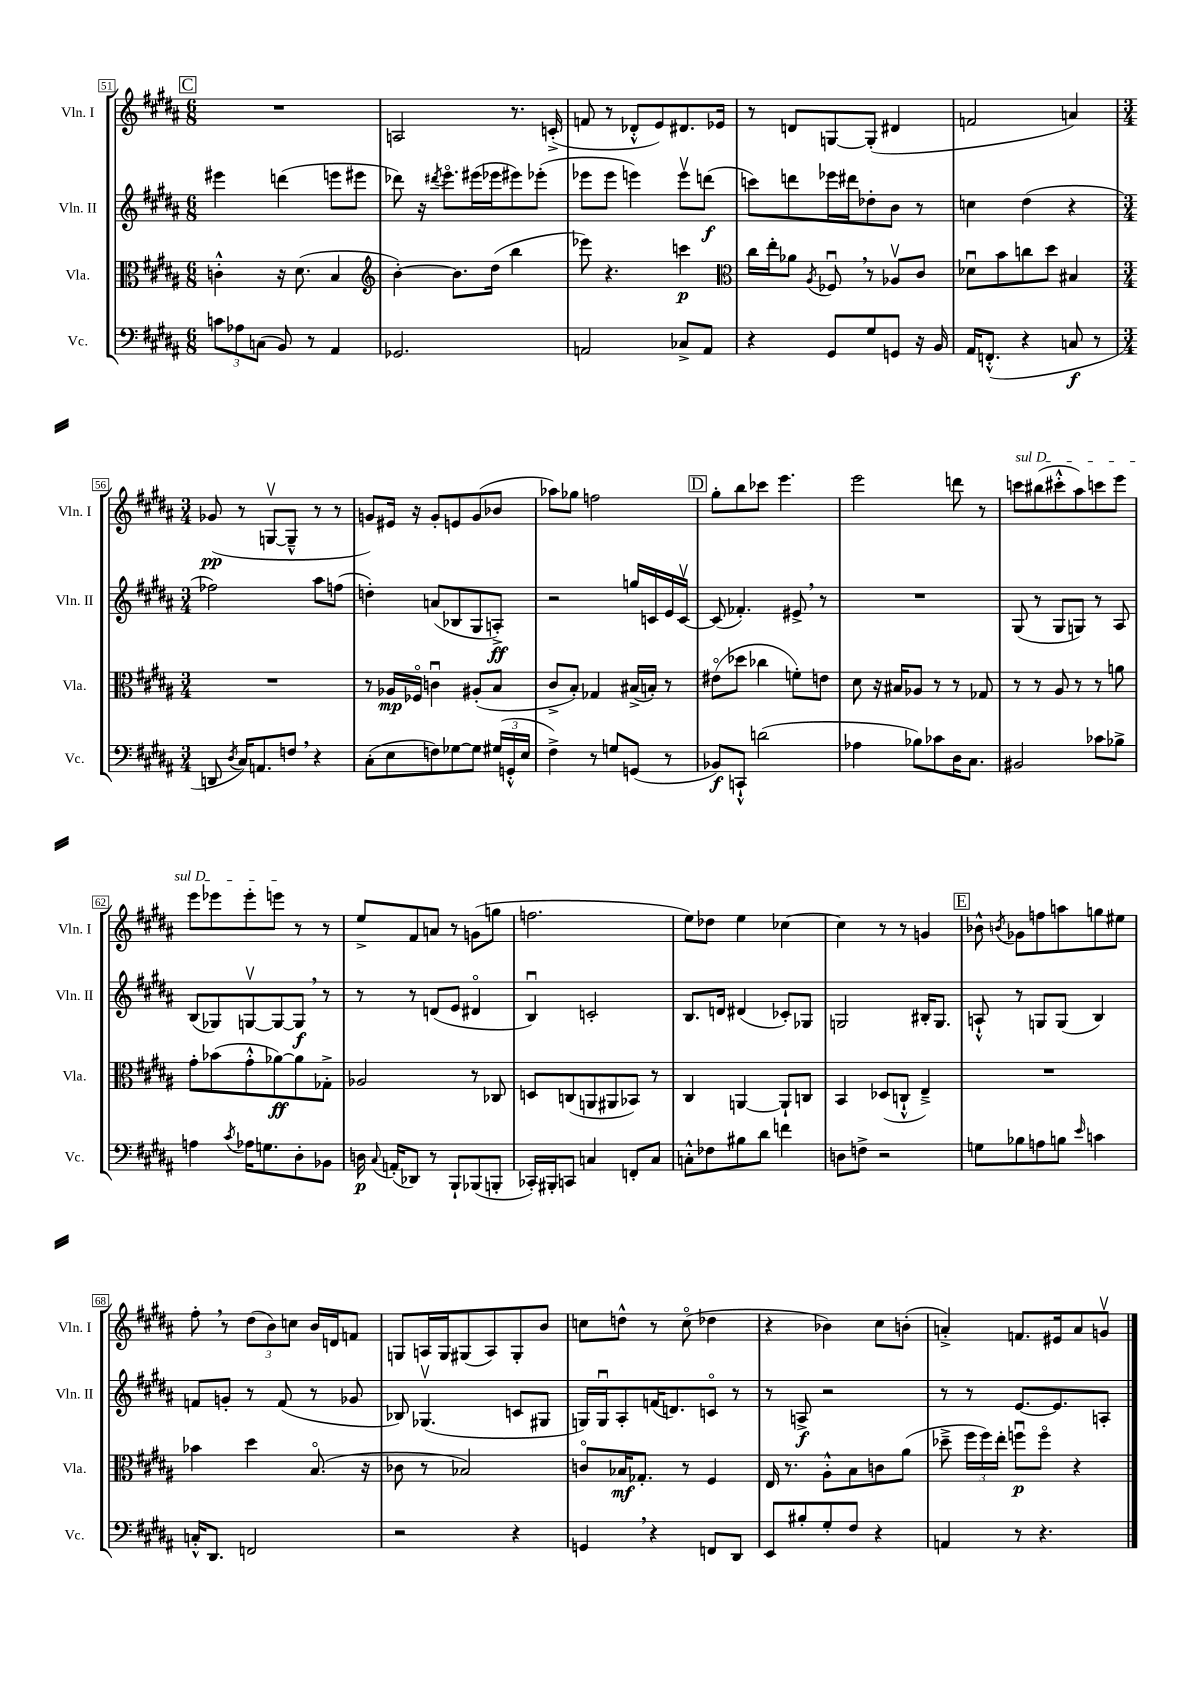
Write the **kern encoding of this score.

**kern	**dynam	**kern	**dynam	**kern	**dynam	**kern	**dynam
*part4	*part4	*part3	*part3	*part2	*part2	*part1	*part1
*staff4	*staff4	*staff3	*staff3	*staff2	*staff2	*staff1	*staff1
*I"Vc.	*	*I"Vla.	*	*I"Vln. II	*	*I"Vln. I	*
*I'Vc.	*	*I'Vla.	*	*I'Vln. II	*	*I'Vln. I	*
*clefF4	*	*clefC3	*	*clefG2	*	*clefG2	*
*k[f#c#g#d#a#]	*	*k[f#c#g#d#a#]	*	*k[f#c#g#d#a#]	*	*k[f#c#g#d#a#]	*
*M6/8	*	*M6/8	*	*M6/8	*	*M6/8	*
!!LO:REH:place=s1:t=C
=51	=51	=51	=51	=51	=51	=51	=51
12cn\L	.	4cn'^^\	.	4eee#X\	.	2.r	.
12A-X\	.	.	.	.	.	.	.
(12Cn\J	.	.	.	.	.	.	.
8BB/)	.	16r	.	(4dddn\	.	.	.
.	.	(8.d#\	.	.	.	.	.
8r	.	.	.	.	.	.	.
4AA#/	.	4B/	.	8eeen\L	.	.	.
.	.	.	.	8eee#X\J	.	.	.
=52	=52	=52	=52	=52	=52	=52	=52
*	*	*clefG2	*	*	*	*	*
2.GG-X/	.	[4b'\)	.	8ddd-X\)	.	2An/	.
.	.	.	.	16r	.	.	.
.	.	.	.	8qddd#X/	.	.	.
.	.	.	.	8.eee\L	.	.	.
.	.	8.b\L]	.	.	.	.	.
.	.	.	.	(16eee#X\L	.	.	.
.	.	(16dd#\Jk	.	16eee-X\J	.	.	.
.	.	4bb\	.	8eee#X\)	.	8.r	.
.	.	.	.	(8eee-X'\J	.	.	.
.	.	.	.	.	.	(16cn'^/	.
=53	=53	=53	=53	=53	=53	=53	=53
2AAn/	.	8eee-X\)	.	8eee-X\L	.	8fn/	.
.	.	4.r	.	8eee-\J	.	8r	.
.	.	.	.	4eeen\)	.	8d-X'^^/L	.
.	.	.	.	.	.	8e/)	.
8C-X^/L	.	4cccn\	p	8eeev\L	.	8.d#X/	.
8AA/J	.	.	.	(8dddn\J	f	.	.
.	.	.	.	.	.	16e-X/Jk	.
=54	=54	=54	=54	=54	=54	=54	=54
*	*	*clefC3	*	*	*	*	*
4r	.	16cc#\LL	.	8cccn\L)	.	8r	.
.	.	16ee'\J	.	.	.	.	.
.	.	8a-X\J	.	8dddn\	.	8dn/L	.
.	.	8qA#/	.	.	.	.	.
8GG#/L	.	8F-Xu,/	.	16eee-X\L	.	[8Gn/	.
.	.	.	.	16ddd#X\J	.	.	.
8G#/	.	8r	.	8dd-X'\	.	(8G'/J]	.
8GGn/J	.	8A-Xv/L	.	8b\J	.	4d#X/	.
16r	.	8c#/J	.	8r	.	.	.
16BB/	.	.	.	.	.	.	.
=55	=55	=55	=55	=55	=55	=55	=55
16AA#/KL	.	8d-Xu\L	.	4ccn\	.	2fn/	.
(8.FFn'^^/J	.	.	.	.	.	.	.
.	.	8b\	.	.	.	.	.
4r	.	8ccn\	.	(4dd#\	.	.	.
.	.	8dd#\J	.	.	.	.	.
8Cn/	f	4B#X/	.	4r	.	4an/)	.
8r	.	.	.	.	.	.	.
!!LO:LB:g=z
=56	=56	=56	=56	=56	=56	=56	=56
*M3/4	*	*M3/4	*	*M3/4	*	*M3/4	*
8DDn/	.	2.r	.	2ff-X\)	.	(8g-X/	pp
8qD#/	.	.	.	.	.	.	.
16C#/KL)	.	.	.	.	.	8r	.
8.AAn/	.	.	.	.	.	.	.
.	.	.	.	.	.	[8Gnv/L	.
8Fn,/J	.	.	.	.	.	8G~^^/J]	.
4r	.	.	.	8aa#\L	.	8r	.
.	.	.	.	(8ffn\J	.	8r	.
=57	=57	=57	=57	=57	=57	=57	=57
(8C#'\L	.	8r	.	4ddn'\)	.	8gn/L)	.
8E\	.	16A-X/LL	mp	.	.	16e#X/Jk	.
.	.	16F-X/JJ	.	.	.	16r	.
8Fn\)	.	4cnu\	.	(8an/L	.	8g'/L	.
[8G-X\	.	.	.	8B-X/	.	8en/	.
8G-\J]	.	(8A#X'/L	.	8G#/	.	(8g/	.
(24G#X/LL	.	8B/J	.	8An'^/J)	ff	8b-X/J	.
24GGn'^^/	.	.	.	.	.	.	.
24E/JJ	.	.	.	.	.	.	.
=58	=58	=58	=58	=58	=58	=58	=58
4F#^\)	.	8c#^/L	.	2r	.	8aa-X\L)	.
.	.	8B'/J)	.	.	.	8gg-X\J	.
8r	.	4G-X/	.	.	.	2ffn\	.
8Gn/L	.	.	.	.	.	.	.
(8GGn/J	.	(16B#X^/LL	.	16ggn/LL	.	.	.
.	.	16Bn'/JJ)	.	16cn/	.	.	.
8r	.	8r	.	16e/	.	.	.
.	.	.	.	[16cv/JJ	.	.	.
!!LO:REH:place=s1:t=D
=59	=59	=59	=59	=59	=59	=59	=59
8BB-X/L)	f	(8e#X\L	.	(8c/]	.	8gg#'\L	.
8CCn`^^/J	.	8dd-X\J	.	4.f-X'/)	.	8bb\	.
(2dn\	.	4cc-X\	.	.	.	8ccc-X\J	.
.	.	.	.	.	.	4.eee\	.
.	.	8fn'\L)	.	8e#X^,/	.	.	.
.	.	8en\J	.	8r	.	.	.
=60	=60	=60	=60	=60	=60	=60	=60
4A-X\	.	8d#\	.	2.r	.	2eee\	.
.	.	16r	.	.	.	.	.
.	.	16B#X/KL	.	.	.	.	.
8B-X\L)	.	8A-X/J	.	.	.	.	.
8c-X\	.	8r	.	.	.	.	.
16D#\K	.	8r	.	.	.	8dddn\	.
8.C#\J	.	.	.	.	.	.	.
.	.	8G-X/	.	.	.	8r	.
=61	=61	=61	=61	=61	=61	=61	=61
!	!	!	!	!	!	!LO:TX:a:i:t=sul D	!
2BB#X/	.	8r	.	(8G#/	.	8cccn\L	.
.	.	8r	.	8r	.	(8bb#X\	.
.	.	8A#/	.	8G#/L	.	8ccc#X'^^\	.
.	.	8r	.	8Gn/J)	.	8aa#\)	.
8c-X\L	.	8r	.	8r	.	8cccn\	.
8B-X^\J	.	8an\	.	8A#/	.	8eee\J	.
!!LO:LB:g=z
=62	=62	=62	=62	=62	=62	=62	=62
4An\	.	8g#'\L	.	(8B/L	.	8eee\L	.
.	.	(8b-X\	.	8G-X/)	.	8eee-X\	.
8qc#/	.	.	.	.	.	.	.
16A-X\KL	.	8g#'^^\	.	[8Gnv/	.	8eee-'\	.
8.Gn\	.	.	.	.	.	.	.
.	.	[8a-X\)	ff	8G/_	.	8eeen\J	.
8D#'\	.	8a-\]	.	8G,/J]	f	8r	.
8BB-X\J	.	8G-X'^\J	.	8r	.	8r	.
=63	=63	=63	=63	=63	=63	=63	=63
16Dn\	p	2A-X/	.	8r	.	8ee^/L	.
8qqC#/	.	.	.	.	.	.	.
(16AAn'/KL	.	.	.	.	.	.	.
8DD-X/J)	.	.	.	8r	.	8f#/	.
8r	.	.	.	(8dn/L	.	8an/J	.
8BBB`/L	.	.	.	8e/J	.	8r	.
(8BBB-X/	.	8r	.	4d#X/	.	(8gn\L	.
8BBBn'/J	.	8C-X/	.	.	.	8ggn\J	.
=64	=64	=64	=64	=64	=64	=64	=64
16CC-X'/LL)	.	8Dn/L	.	4Bu/)	.	2.ffn\	.
16BBB#X'/J	.	.	.	.	.	.	.
8CCn/J	.	(8Cn/	.	.	.	.	.
4Cn/	.	8AAn/	.	2cn'/	.	.	.
.	.	8AA#X/	.	.	.	.	.
8FFn'/L	.	8BB-X/J)	.	.	.	.	.
8C/J	.	8r	.	.	.	.	.
=65	=65	=65	=65	=65	=65	=65	=65
8Cn'^^\L	.	4C#/	.	8.B/L	.	8ee\L)	.
8F-X\	.	.	.	.	.	8dd-X\J	.
.	.	.	.	16dn/Jk	.	.	.
8B#X\	.	[4AAn/	.	(4d#X/	.	4ee\	.
8d#\J	.	.	.	.	.	.	.
4fn\	.	8AA`/L]	.	8c-X'/L)	.	[4cc-X\	.
.	.	8Cn/J	.	8G-X/J	.	.	.
=66	=66	=66	=66	=66	=66	=66	=66
8Dn\L	.	4BB/	.	2Gn/	.	4cc-\]	.
8Fn^\J	.	.	.	.	.	.	.
2r	.	(8D-X/L	.	.	.	8r	.
.	.	8Cn`^^/J	.	.	.	8r	.
.	.	4E~^/)	.	16B#X'/KL	.	4gn/	.
.	.	.	.	8.G/J	.	.	.
!!LO:REH:place=s1:t=E
=67	=67	=67	=67	=67	=67	=67	=67
8Gn\L	.	2.r	.	8An`^^/	.	8b-X^^\	.
.	.	.	.	.	.	8qbn/	.
8B-X\	.	.	.	8r	.	8g-X\L	.
8An\	.	.	.	8Gn/L	.	8ffn\	.
8Bn\J	.	.	.	(8G/J	.	8aan\	.
16qqe/	.	.	.	.	.	.	.
4cn\	.	.	.	4B/)	.	8ggn\	.
.	.	.	.	.	.	8ee#X\J	.
!!LO:LB:g=z
=68	=68	=68	=68	=68	=68	=68	=68
16Cn'^^/KL	.	4b-X\	.	8fn/L	.	8ff#',\	.
8.DD#/J	.	.	.	.	.	.	.
.	.	.	.	8gn'/J	.	8r	.
2FFn/	.	4dd#\	.	8r	.	(12dd#\L	.
.	.	.	.	.	.	12b\)	.
.	.	.	.	(8f/	.	.	.
.	.	.	.	.	.	12ccn\J	.
.	.	(8.B/	.	8r	.	16b/LL	.
.	.	.	.	.	.	16dn/J	.
.	.	.	.	8g-X/	.	8fn/J	.
.	.	16r	.	.	.	.	.
=69	=69	=69	=69	=69	=69	=69	=69
2r	.	8c-X\	.	8B-X/)	.	8Gn/L	.
.	.	8r	.	(4.G-Xv/	.	16An/L	.
.	.	.	.	.	.	16G/J	.
.	.	2B-X/)	.	.	.	(8G#X/	.
.	.	.	.	.	.	8A/)	.
4r	.	.	.	8cn/L	.	8G#'/	.
.	.	.	.	8G#X/J	.	8b/J	.
=70	=70	=70	=70	=70	=70	=70	=70
4GGn,/	.	8cn/L	.	16Gn/LL)	.	8ccn\L	.
.	.	.	.	16Gu/J	.	.	.
.	.	16B-X/K	mf	8A#'/	.	8ddn^^\J	.
.	.	8.G-X'/J	.	.	.	.	.
4r	.	.	.	(16fn/K	.	8r	.
.	.	.	.	8.dn/)	.	.	.
.	.	8r	.	.	.	(8cc\	.
8FFn/L	.	4F#/	.	8cn/J	.	4dd-X\	.
8DD#/J	.	.	.	8r	.	.	.
=71	=71	=71	=71	=71	=71	=71	=71
8EE/L	.	16E/	.	8r	.	4r	.
.	.	8.r	.	.	.	.	.
8B#X'/	.	.	.	8An^/	f	.	.
8G#'/	.	8A#'^^\L	.	2r	.	4b-X\)	.
8F#/J	.	8B\	.	.	.	.	.
4r	.	8cn\	.	.	.	8cc#\L	.
.	.	(8a#\J	.	.	.	(8bn'\J	.
=72	=72	=72	=72	=72	=72	=72	=72
4AAn/	.	8dd-X~^\	.	8r	.	4an'^/)	.
.	.	24ff#\LL	.	8r	.	.	.
.	.	24ff#\)	.	.	.	.	.
.	.	24ee'\JJ	.	.	.	.	.
8r	.	8ffnu\L	p	[8.e/L	.	8.fn/L	.
4.r	.	8ff\J	.	.	.	.	.
.	.	.	.	8.e/]	.	16e#X/k	.
.	.	4r	.	.	.	8a/	.
.	.	.	.	8An'/J	.	8gnv/J	.
==	==	==	==	==	==	==	==
*-	*-	*-	*-	*-	*-	*-	*-
